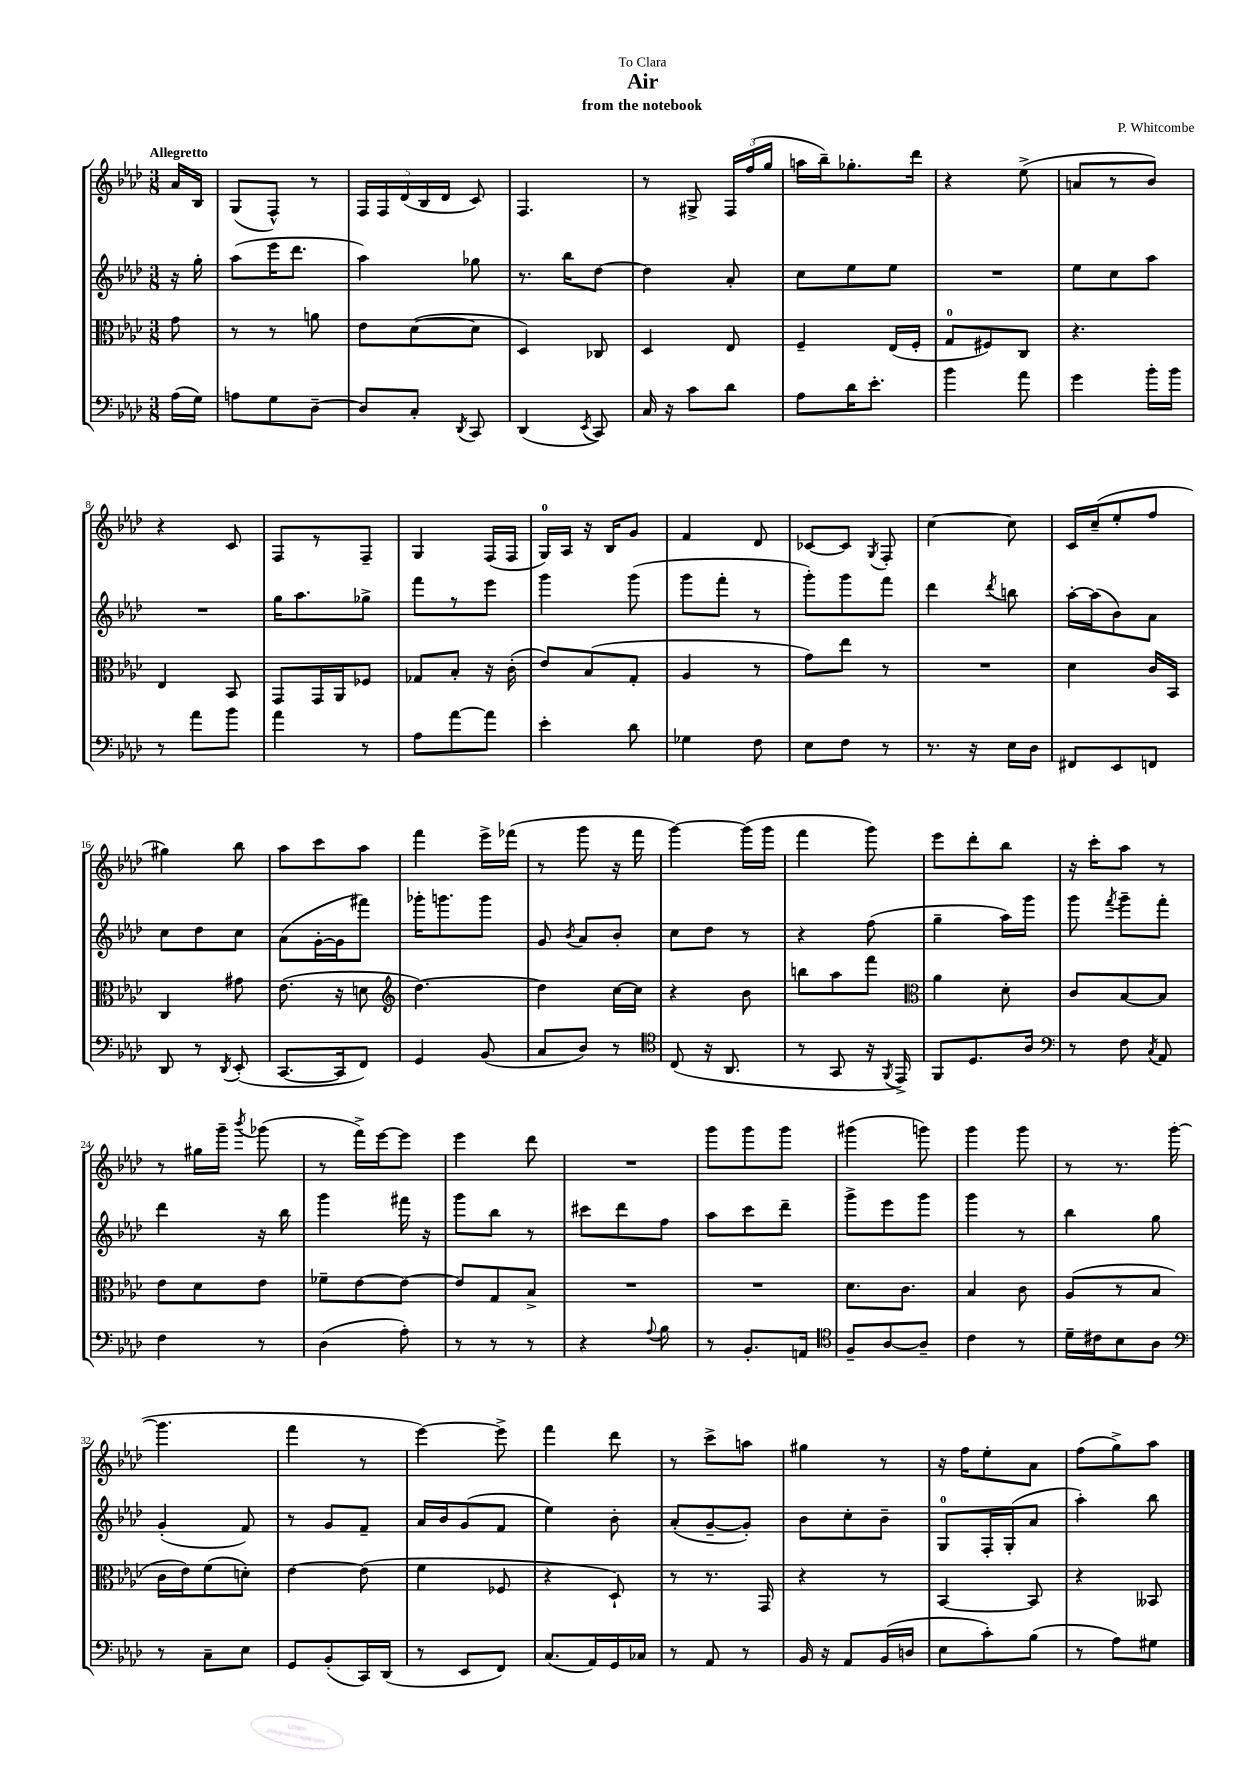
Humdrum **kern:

**kern	**kern	**kern	**kern
*part4	*part3	*part2	*part1
*staff4	*staff3	*staff2	*staff1
*clefF4	*clefC3	*clefG2	*clefG2
*k[b-e-a-d-]	*k[b-e-a-d-]	*k[b-e-a-d-]	*k[b-e-a-d-]
*M3/8	*M3/8	*M3/8	*M3/8
=	=	=	=
!	!	!	!LO:TX:a:B:t=Allegretto
(16A-\LL	8g\	16r	16a-/LL
16G\JJ)	.	16gg'\	16B-/JJ
=1	=1	=1	=1
8An\L	8r	(8aa-\L	(8G/L
8G\	8r	16eee-\K	8F^^/J)
.	.	8.ddd-\J	.
[8D-~\J	8an\	.	8r
=2	=2	=2	=2
8D-/L]	8e-\L	4aa-\)	20F/LL
.	.	.	20F/
.	.	.	(20d-/
8C'/J	([8d-\	.	.
.	.	.	20B-/
.	.	.	20d-/JJ
8qDD-/	.	.	.
8CC/	8d-\J]	8gg-X\	8c/)
=3	=3	=3	=3
(4DD-/	4D-/)	8.r	4.F/
.	.	16bb-\KL	.
8qEE-/	.	.	.
8CC/)	8C-X/	[8dd-\J	.
=4	=4	=4	=4
16C/	4D-/	4dd-\]	8r
16r	.	.	.
8c\L	.	.	8G#X^/
8d-\J	8E-/	8a-'/	24F/LL
.	.	.	(24ff/
.	.	.	24gg/JJ
=5	=5	=5	=5
8A-\L	4F~/	8cc\L	16aan\LL
.	.	.	16bb-~\J)
16d-\K	.	8ee-\	8.gg-X'\
8.e-'\J	.	.	.
.	(16E-/LL	8ee-\J	.
.	16F'/JJ	.	16ddd-\Jk
=6	=6	=6	=6
4b-\	8G/L	4.r	4r
.	8F#X/)	.	.
8a-\	8C/J	.	(8ee-^\
=7	=7	=7	=7
4g\	4.r	8ee-\L	8an/L
.	.	8cc\	8r
16b-'\LL	.	8aa-\J	8b-/J)
16b-\JJ	.	.	.
!!LO:LB:g=z
=8	=8	=8	=8
8r	4E-/	4.r	4r
8a-\L	.	.	.
8b-\J	8BB-/	.	8c/
=9	=9	=9	=9
4a-\	8GG/L	16gg\KL	8F/L
.	.	8.aa-\	.
.	16GG/L	.	8r
.	16AA-/J	.	.
8r	8F-X/J	8gg-X^\J	8F~/J
=10	=10	=10	=10
8A-\L	8G-X/L	8fff\L	4G/
[8a-\	8B-'/J	8r	.
8a-\J]	16r	8eee-\J	(16F/LL
.	(16c'\	.	16F/JJ
=11	=11	=11	=11
4e-'\	8e-/L)	4ggg\	16G/LL)
.	.	.	16A-/JJ
.	(8B-/	.	16r
.	.	.	16B-/KL
8d-\	8G'/J	(8ggg\	8g/J
=12	=12	=12	=12
4G-X\	4A-/	8ggg\L	4f/
.	.	8fff'\J	.
8F\	8r	8r	8d-/
=13	=13	=13	=13
8E-\L	8g\L)	8ggg'\L)	[8c-X/L
8F\J	8ee-\J	8ggg\	8c-/J]
.	.	.	8qG/
8r	8r	8fff\J	8F'/
=14	=14	=14	=14
8.r	4.r	4ddd-\	[4cc\
16r	.	.	.
.	.	8qddd-/	.
16E-\LL	.	8bbn\	8cc\]
16D-\JJ	.	.	.
=15	=15	=15	=15
8FF#X/L	4d-\	[16aa-'\LL	16c/LL
.	.	(16aa-\J]	(16cc~/J
8EE-/	.	8b-\)	8ee-'/
8FFn/J	16c/LL	8a-\J	8ff/J
.	16BB-/JJ	.	.
!!LO:LB:g=z
=16	=16	=16	=16
8DD-/	4C/	8cc\L	4gg#X\)
8r	.	8dd-\	.
8qDD-/	.	.	.
(8EE-'/	8g#X\	8cc\J	8bb-\
=17	=17	=17	=17
[8.CC/L	(8.e-\	(8a-\L	8aa-\L
.	.	[16g'\L	8ccc\
16CC/k]	16r	16g\J]	.
8FF/J)	8dn\	8fff#X\J)	8aa-\J
=18	=18	=18	=18
*	*clefG2	*	*
4GG/	[4.dd-\)	16ggg-X'\KL	4fff\
.	.	8.gggn\	.
(8BB-/	.	8ggg\J	16eee-^\LL
.	.	.	(16fff-X\JJ
=19	=19	=19	=19
8C/L	4dd-\]	8g/	8r
.	.	8qb-/	.
8D-/J)	.	8a-/L	8ggg\
8r	[16cc\LL	8b-'/J	16r
.	16cc\JJ]	.	16fff\
=20	=20	=20	=20
*clefC4	*	*	*
(8C/	4r	8cc\L	[4ggg\)
16r	.	8dd-\J	.
8.AA-/	.	.	.
.	8b-\	8r	(16ggg\LL]
.	.	.	16ggg\JJ
=21	=21	=21	=21
8r	8bbn\L	4r	4fff\
8GG/	8aa-\	.	.
16r	8fff\J	(8ff\	8ggg\)
8qFF/	.	.	.
16EE-^/)	.	.	.
=22	=22	=22	=22
*	*clefC3	*	*
8FF/L	4a-\	4gg~\	8eee-\L
8.D-/	.	.	8ddd-'\
.	8d-'\	16aa-\LL)	8bb-\J
16A-/Jk	.	16ggg\JJ	.
=23	=23	=23	=23
*clefF4	*	*	*
8r	8c/L	8ggg\	16r
.	.	.	16ccc'\KL
.	.	8qfff/	.
8F\	[8B-/	8ggg~\L	8aa-\J
8qC/	.	.	.
8AA-/	8B-/J]	8fff'\J	8r
!!LO:LB:g=z
=24	=24	=24	=24
4F\	8e-\L	4ddd-\	8r
.	8d-\	.	16gg#X\LL
.	.	.	16ggg~\JJ
.	.	.	8qbbb-/
8r	8e-\J	16r	(8ggg-X\
.	.	16bb-\	.
=25	=25	=25	=25
(4D-\	8f-X~\L	4ggg\	8r
.	[8e-\	.	16fff^\LL)
.	.	.	[16eee-\J
8A-'\)	8e-\J_	16fff#X\	8eee-\J]
.	.	16r	.
=26	=26	=26	=26
8r	8e-/L]	8ggg\L	4eee-\
8r	8G/	8bb-\J	.
8r	8B-^/J	8r	8ddd-\
=27	=27	=27	=27
4r	4.r	8ccc#X\L	4.r
.	.	8ddd-\	.
8qqA-/	.	.	.
8B-\	.	8ff\J	.
=28	=28	=28	=28
8r	4.r	8aa-\L	8ggg\L
8.BB-'/L	.	8ccc\	8ggg\
.	.	8ddd-~\J	8ggg\J
16AAn/Jk	.	.	.
=29	=29	=29	=29
*clefC4	*	*	*
8F~/L	8.d-\L	8ggg^\L	(4ggg#X\
[8A-/	.	8eee-\	.
.	8.c\J	.	.
8A-~/J]	.	8ggg\J	8gggn\)
=30	=30	=30	=30
4c\	4B-/	4ggg\	4ggg\
8r	8c\	8r	8ggg\
=31	=31	=31	=31
16d-~\LL	(8A-/L	4bb-\	8r
16c#X\J	.	.	.
8B-\	8r	.	8.r
8A-\J	8B-/J	8gg\	.
.	.	.	([16ggg\
!!LO:LB:g=z
=32	=32	=32	=32
*clefF4	*	*	*
8r	16c\LL	(4g'/	4.ggg\]
.	16e-\J)	.	.
8C~\L	(8f\	.	.
8E-\J	8dn'\J)	8f/)	.
=33	=33	=33	=33
8GG/L	[4e-\	8r	4fff\
(8BB-'/	.	8g/L	.
16CC/L)	(8e-\]	8f~/J	8r
(16DD-/JJ	.	.	.
=34	=34	=34	=34
8r	4f\	16a-/LL	[4eee-\)
.	.	16b-/J	.
8EE-/L	.	(8g/	.
8FF/J)	8F-X/	8f/J	8eee-^\]
=35	=35	=35	=35
(8.C/L	4r	4ee-\)	4fff\
16AA-/L)	.	.	.
16GG/	8D-`/)	8b-'\	8ddd-\
16C-X/JJ	.	.	.
=36	=36	=36	=36
8r	8r	(8a-'/L	8r
8AA-/	8.r	[8g~/	8ccc^\L
8r	.	8g'/J])	8aan\J
.	16GG/	.	.
=37	=37	=37	=37
16BB-/	4r	8b-\L	4gg#X\
16r	.	.	.
8AA-/L	.	8cc'\	.
(16BB-/L	8r	8b-~\J	8r
16Dn/JJ	.	.	.
=38	=38	=38	=38
8E-\L	[4BB-/	8G/L	16r
.	.	.	16ff\KL
8c'\)	.	16F'/L	8ee-'\
.	.	(16G'/J	.
(8B-\J	8BB-/]	8a-/J	8a-\J
=39	=39	=39	=39
8r	4r	4aa-'\)	(8ff\L
8A-\L)	.	.	8gg^\)
8G#X\J	8BB--X/	8bb-\	8aa-\J
==	==	==	==
*-	*-	*-	*-
